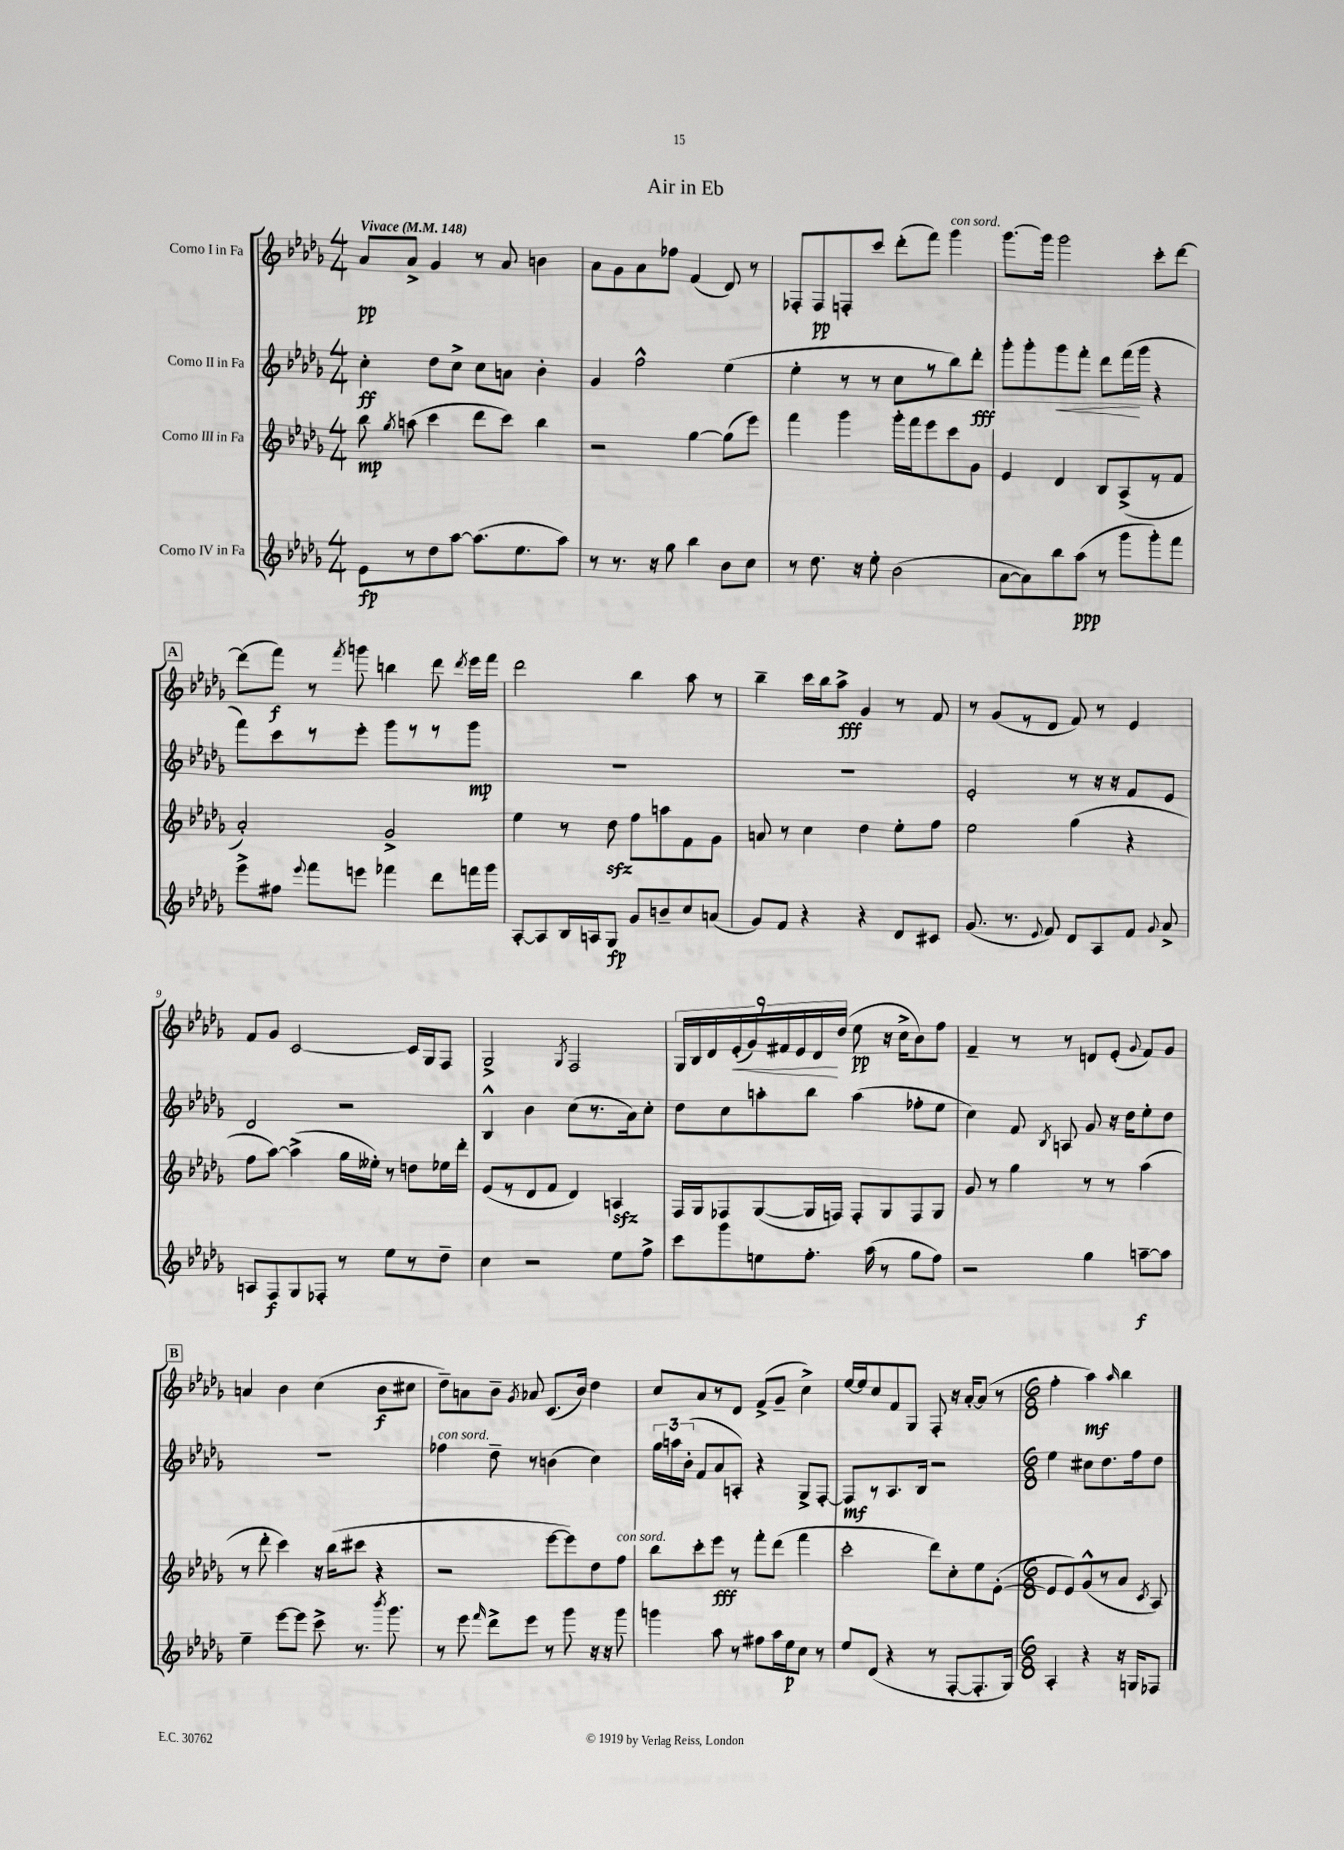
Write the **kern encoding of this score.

**kern	**dynam	**kern	**dynam	**kern	**dynam	**kern	**dynam
*part4	*part4	*part3	*part3	*part2	*part2	*part1	*part1
*staff4	*staff4	*staff3	*staff3	*staff2	*staff2	*staff1	*staff1
*I"Corno IV in Fa	*	*I"Corno III in Fa	*	*I"Corno II in Fa	*	*I"Corno I in Fa	*
*clefG2	*	*clefG2	*	*clefG2	*	*clefG2	*
*k[b-e-a-d-g-]	*	*k[b-e-a-d-g-]	*	*k[b-e-a-d-g-]	*	*k[b-e-a-d-g-]	*
*M4/4	*	*M4/4	*	*M4/4	*	*M4/4	*
*MM148	*	*MM148	*	*MM148	*	*MM148	*
=1	=1	=1	=1	=1	=1	=1	=1
!	!	!	!	!	!	!LO:TX:a:B:t=Vivace	!
8e-\L	fp	8bb-\	mp	4cc'\	ff	8a-/L	pp
.	.	8qgg-/	.	.	.	.	.
8r	.	(8aan\	.	.	.	8a-^/J	.
8dd-\	.	4ccc\	.	8dd-\L	.	4g-/	.
[8aa-\J	.	.	.	8cc^\J	.	.	.
(8.aa-\L]	.	8ddd-\L	.	8cc\L	.	8r	.
.	.	8ccc\J)	.	8an\J	.	8a-/	.
8.ee-\	.	.	.	.	.	.	.
.	.	4bb-\	.	4b-'\	.	4bn\	.
8aa-\J)	.	.	.	.	.	.	.
=2	=2	=2	=2	=2	=2	=2	=2
8r	.	2r	.	4g-/	.	8a-\L	.
8.r	.	.	.	.	.	8g-\	.
.	.	.	.	2ff^^\	.	8a-\	.
16r	.	.	.	.	.	.	.
8gg-\	.	.	.	.	.	8ff-X\J	.
4bb-\	.	[4gg-\	.	.	.	(4f/	.
8b-\L	.	(8gg-\L]	.	(4ee-\	.	8d-/)	.
8cc\J	.	8eee-\J)	.	.	.	8r	.
=3	=3	=3	=3	=3	=3	=3	=3
8r	.	4fff\	.	4ee-'\	.	8F-X'/L	.
8.dd-\	.	.	.	.	.	8F-/	pp
.	.	4ggg-\	.	8r	.	8Fn'/	.
16r	.	.	.	.	.	.	.
8ee-'\	.	.	.	8r	.	8ccc/J	.
(2b-\	.	16ggg-'\LL	.	8cc\L	.	(8ddd-'\L	.
.	.	16fff\J	.	.	.	.	.
.	.	8eee-\	.	8r	.	8fff\J)	.
!	!	!	!	!	!	!LO:TX:a:i:t=con sord.	!
.	.	8ccc\	.	8bb-\)	.	4ggg-\	.
.	.	8g-\J	.	8ddd-'\J	fff	.	.
=4	=4	=4	=4	=4	=4	=4	=4
[8a-\L	.	4e-/	.	8ggg-'\L	.	[8.ggg-\L	.
8a-\])	.	.	.	8ggg-'\	.	.	.
.	.	.	.	.	.	16ggg-\Jk]	.
!	!	!	!	!	!LO:HP:b	!	!
8bb-\	.	4d-/	.	8ggg-\	<	2ggg-\	.
(8aa-\J	ppp	.	.	8fff'\J	.	.	.
8r	.	8B-/L	.	8ddd-\L	.	.	.
8ggg-\L	.	(8A-^/	.	(16fff\L	.	.	.
.	.	.	.	16ggg-\JJ	[	.	.
8ggg-'\)	.	8r	.	4r	.	8ccc'\L	.
8fff\J	.	8f/J	.	.	.	[8ddd-\J	.
!!LO:LB:g=z
!!LO:REH:place=s1:t=A
=5	=5	=5	=5	=5	=5	=5	=5
8eee-^\L	.	2a-'/)	.	8fff\L)	.	(8ddd-\L]	.
8ff#X\J	.	.	.	8ccc\	.	8fff\J)	f
8qqeee-/	.	.	.	.	.	.	.
8fff\L	.	.	.	8r	.	8r	.
.	.	.	.	.	.	8qfff/	.
8eeen\J	.	.	.	8eee-'\J	.	8gggn\	.
4fff-X\	.	2g-^/	.	8ggg-\L	.	4bbn\	.
.	.	.	.	8r	.	.	.
8ddd-\L	.	.	.	8r	.	8ddd-\	.
.	.	.	.	.	.	8qddd-/	.
16fffn\L	.	.	.	8ggg-\J	mp	16eee-\LL	.
16ggg-\JJ	.	.	.	.	.	16fff\JJ	.
=6	=6	=6	=6	=6	=6	=6	=6
[8A-'/L	.	4ee-\	.	1r	.	2ddd-\	.
8A-/]	.	.	.	.	.	.	.
16B-/L	.	8r	.	.	.	.	.
16An/J	.	.	.	.	.	.	.
8G-/J	fp	8dd-zz\	.	.	.	.	.
8g-/L	.	8ff\L	.	.	.	4bb-\	.
8bn~/	.	8aan\	.	.	.	.	.
8cc/	.	8f\	.	.	.	8aa-\	.
(8an/J	.	8g-\J	.	.	.	8r	.
=7	=7	=7	=7	=7	=7	=7	=7
8g-/L)	.	8an/	.	1r	.	4bb-~\	.
8f/J	.	8r	.	.	.	.	.
4r	.	4cc\	.	.	.	16ccc\LL	.
.	.	.	.	.	.	16bb-\J	.
.	.	.	.	.	.	8aa-^\J	fff
4r	.	4dd-\	.	.	.	4g-/	.
8d-/L	.	8ee-'\L	.	.	.	8r	.
8c#X/J	.	8ff\J	.	.	.	8f/	.
=8	=8	=8	=8	=8	=8	=8	=8
(8.g-/	.	2ee-\	.	2e-'/	.	8r	.
.	.	.	.	.	.	(8g-/L	.
8.r	.	.	.	.	.	.	.
.	.	.	.	.	.	8r	.
8qqe-/	.	.	.	.	.	.	.
8f/)	.	.	.	.	.	8d-/J	.
8d-/L	.	(4gg-\	.	8r	.	8f/)	.
8A-/	.	.	.	16r	.	8r	.
.	.	.	.	16r	.	.	.
8f/J	.	4r	.	8f/L	.	4e-/	.
8qqg-/	.	.	.	.	.	.	.
8a-^/	.	.	.	8e-/J	.	.	.
!!LO:LB:g=z
=9	=9	=9	=9	=9	=9	=9	=9
8An/L	.	8ff\L	.	2d-/	.	8f/L	.
8F/	f	[8aa-\J)	.	.	.	8g-/J	.
8G-/	.	(4aa-^\]	.	.	.	[2c/	.
8F-X'/J	.	.	.	.	.	.	.
8r	.	16gg-\LL	.	2r	.	.	.
.	.	16ee--X'\JJ)	.	.	.	.	.
8ee-\L	.	8r	.	.	.	.	.
8r	.	8ddn\L	.	.	.	16c/LL]	.
.	.	.	.	.	.	16G-/J	.
8dd-~\J	.	16ee-X\L	.	.	.	8F/J	.
.	.	16ddd-'\JJ	.	.	.	.	.
=10	=10	=10	=10	=10	=10	=10	=10
4cc\	.	(8e-/L	.	4B-^^/	.	2G-^/	.
.	.	8r	.	.	.	.	.
2r	.	8d-/	.	4b-\	.	.	.
.	.	8f/J	.	.	.	.	.
.	.	.	.	.	.	8qG-/	.
.	.	4d-/)	.	(8cc\L	.	2F/	.
.	.	.	.	8.r	.	.	.
8ee-\L	.	4Anzz/	.	.	.	.	.
.	.	.	.	16a-\k)	.	.	.
8ff^\J	.	.	.	8cc'\J	.	.	.
=11	=11	=11	=11	=11	=11	=11	=11
8ccc\L	.	16F/LL	.	8dd-\L	.	18G-/LL	.
.	.	.	.	.	.	18B-/	.
.	.	16G-/J	.	.	.	.	.
.	.	.	.	.	.	18d-/	.
8ggg-\	.	8F-X/	.	8cc\	.	.	.
!	!	!	!	!	!	!	!LO:HP:b
.	.	.	.	.	.	(18e-'/	<
.	.	.	.	.	.	18g-/)	.
8een\	.	([8G-/	.	8aan'\	.	.	.
.	.	.	.	.	.	18f#X/	.
.	.	.	.	.	.	18e-/	.
8.ff'\J	.	16G-/L]	.	8bb-\J	.	.	.
.	.	.	.	.	.	18d-/	.
.	.	16Fn/JJ)	.	.	.	.	.
.	.	.	.	.	.	(18dd-/JJ	[
.	.	8F'/L	.	(4aa\	.	8ee-\	pp
(16aa-\	.	.	.	.	.	.	.
8r	.	8G-/	.	.	.	16r	.
.	.	.	.	.	.	16cc^\KL	.
8gg-\L	.	8F/	.	8ff-X'\L	.	8b-\)	.
8ff\J)	.	8G-/J	.	8ee-\J	.	8ff\J	.
=12	=12	=12	=12	=12	=12	=12	=12
2r	.	8g-/	.	4cc\)	.	4f~/	.
.	.	8r	.	.	.	.	.
.	.	4gg-\	.	8f/	.	8r	.
.	.	.	.	8qB-/	.	.	.
.	.	.	.	8An/	.	8r	.
4gg-\	.	8r	.	8g-/	.	8dn/L	.
.	.	8r	.	16r	.	(8e-'/J	.
.	.	.	.	16dd-\KL	.	.	.
.	.	.	.	.	.	8qqg-/	.
[8aan~\L	f	(4aa-\	.	8ee-'\	.	8f/L)	.
8aa\J]	.	.	.	8dd-\J	.	8g-/J	.
!!LO:LB:g=z
!!LO:REH:place=s1:t=B
=13	=13	=13	=13	=13	=13	=13	=13
4ee-~\	.	8r	.	1r	.	4an/	.
.	.	8ddd-'\	.	.	.	.	.
[8eee-\L	.	4ccc\)	.	.	.	4b-\	.
8eee-\J]	.	.	.	.	.	.	.
8ccc^\	.	16r	.	.	.	(4cc\	.
.	.	(16bb-\KL	.	.	.	.	.
8.r	.	8ccc#X\J	.	.	.	.	.
.	.	4r	.	.	.	8b-\L	f
8qbbb-/	.	.	.	.	.	.	.
8.ggg-\	.	.	.	.	.	.	.
.	.	.	.	.	.	8cc#X\J	.
=14	=14	=14	=14	=14	=14	=14	=14
!	!	!	!	!LO:TX:a:i:t=con sord.	!	!	!
8r	.	2r	.	4ff-X\	.	8dd-~\L)	.
8eee-\	.	.	.	.	.	8an\	.
16qqfff/	.	.	.	.	.	.	.
8ddd-^\L	.	.	.	8dd-~\	.	8b-~\J	.
.	.	.	.	.	.	8qg-/	.
8eee-\J	.	.	.	8r	.	8a-X/	.
8r	.	[8eee-\L	.	(4bn\	.	(8.c/L	.
8ggg-\	.	8eee-\])	.	.	.	.	.
.	.	.	.	.	.	16b-/Jk)	.
16r	.	8dd-\	.	4cc\)	.	4dd-\	.
16r	.	.	.	.	.	.	.
!	!	!LO:TX:a:i:t=con sord.	!	!	!	!	!
8ggg-\	.	8ff\J	.	.	.	.	.
=15	=15	=15	=15	=15	=15	=15	=15
4gggn\	.	8bb-\L	.	24gg-\LL	.	8cc/L	.
.	.	.	.	24aan\	.	.	.
.	.	.	.	(24b-'\JJ	.	.	.
.	.	8ccc'\	.	8f/L	.	8a-/	.
8aa-\	.	8eee-\J	fff	8a-/	.	8r	.
8r	.	8r	.	8An'/J)	.	8d-/J	.
8ff#X\L	.	8fff'\L	.	4r	.	(8f^/L	.
16aa-\L	.	(8ddd-\J	.	.	.	8g-~/J	.
16ee-\J	p	.	.	.	.	.	.
8cc\J	.	4fff\	.	8G-^/L	.	4cc^\)	.
8r	.	.	.	[8F'/J	.	.	.
=16	=16	=16	=16	=16	=16	=16	=16
8ee-/L	.	2ccc'\	.	8F/L]	mf	[16ee-/LL	.
.	.	.	.	.	.	16ee-/J]	.
(8d-/J	.	.	.	8r	.	8cc/	.
4r	.	.	.	8.A-/	.	8f/	.
.	.	.	.	.	.	8G-/J	.
.	.	.	.	16B-/Jk	.	.	.
8r	.	8ddd-\L)	.	2r	.	8F'/	.
[8F'/L	.	8cc'\	.	.	.	16r	.
.	.	.	.	.	.	[16a-'/KL	.
8.F'/]	.	8ee-\	.	.	.	(8a-/J]	.
.	.	([8e-'\J	.	.	.	8r	.
16G-/Jk)	.	.	.	.	.	.	.
=17	=17	=17	=17	=17	=17	=17	=17
*M6/8	*	*M6/8	*	*M6/8	*	*M6/8	*
4A-'/	.	8e-/L]	.	4ee-\	.	4ff'\	.
.	.	8e-/)	.	.	.	.	.
4r	.	(8g-^^/	.	8cc#X\L	.	4aa-\)	mf
.	.	8r	.	8.dd-\	.	.	.
.	.	.	.	.	.	16qqaa-/	.
16r	.	8a-/J	.	.	.	4bb-\	.
16Gn/KL	.	.	.	16ff\k	.	.	.
.	.	8qc/	.	.	.	.	.
8F-X/J	.	8A-/)	.	8dd-\J	.	.	.
==	==	==	==	==	==	==	==
*-	*-	*-	*-	*-	*-	*-	*-
